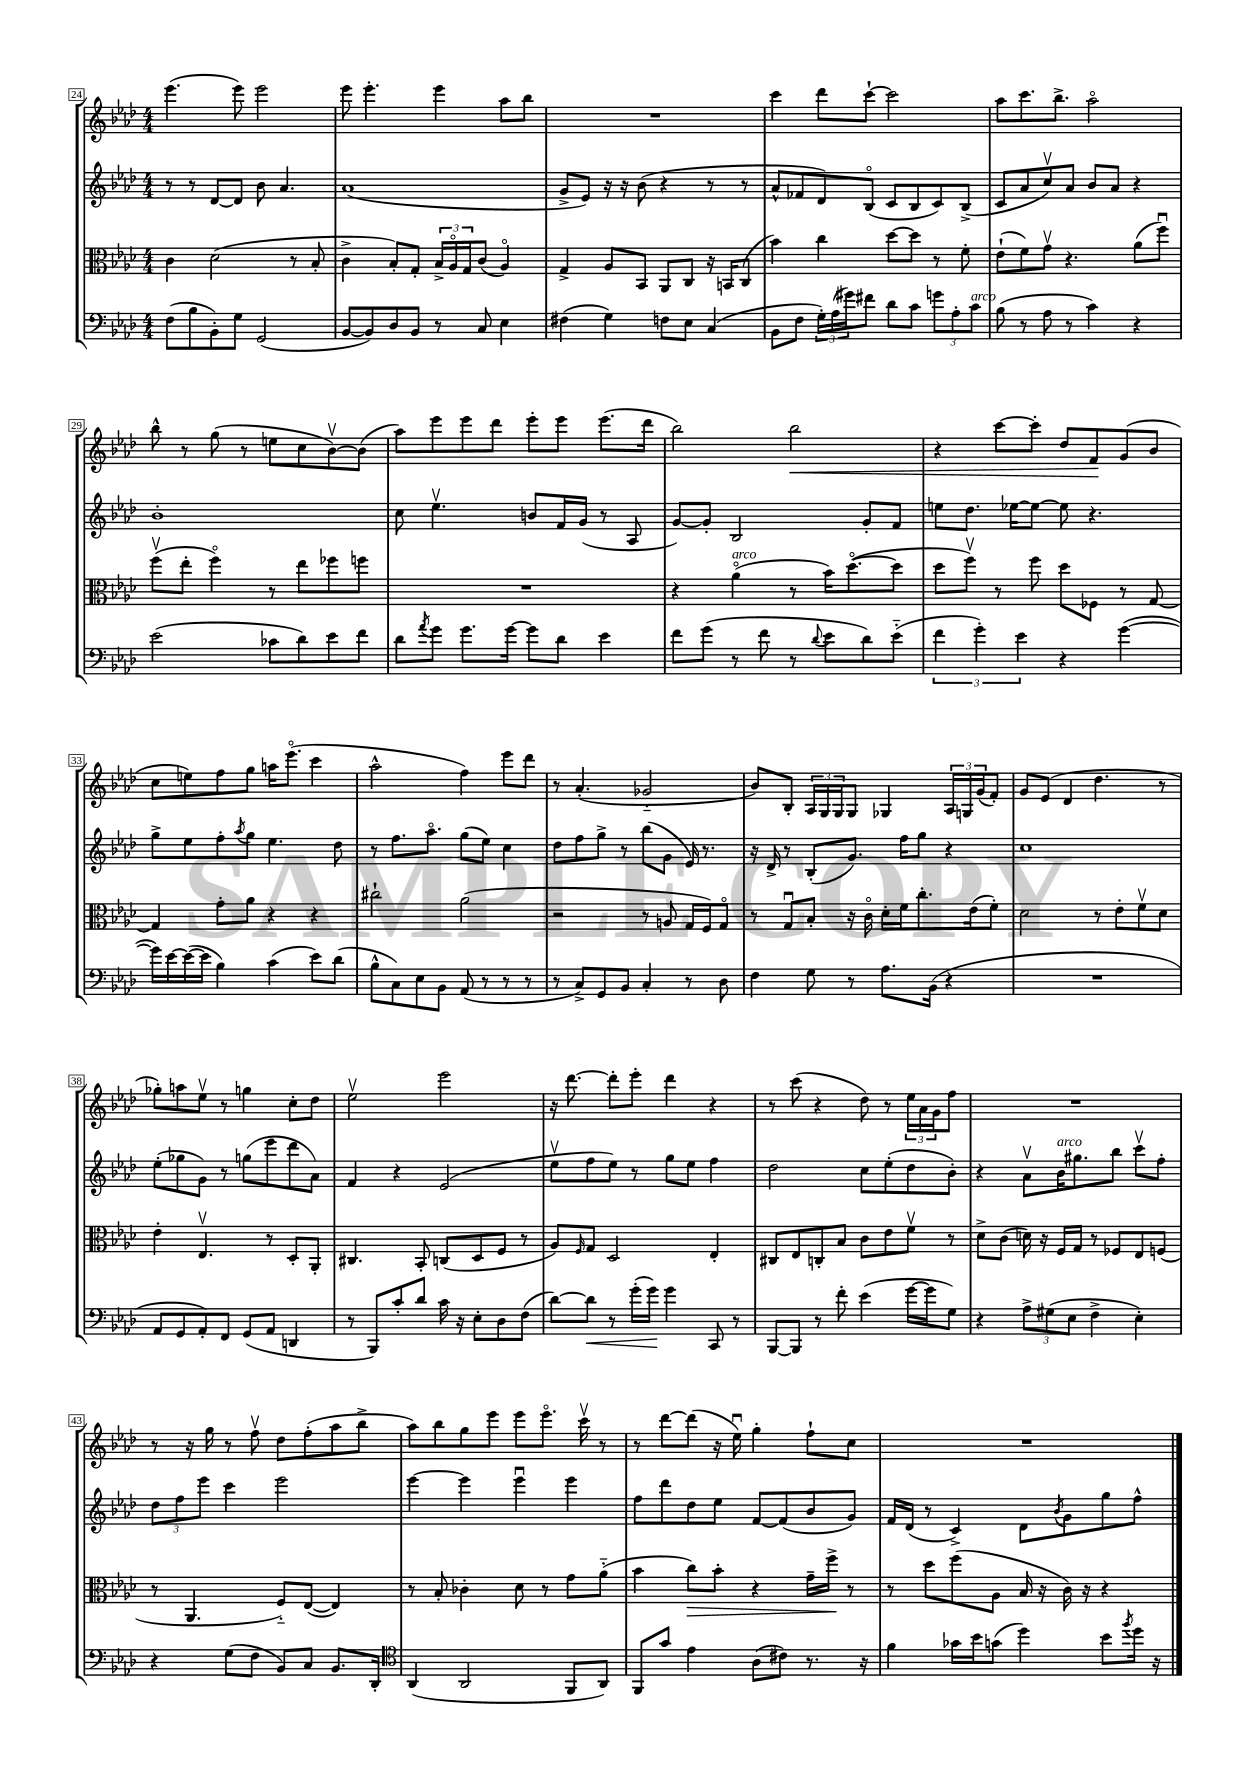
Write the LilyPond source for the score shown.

<<
\new StaffGroup <<
\new Staff = "s0" {
    \clef treble \key aes \major \numericTimeSignature \time 4/4
    ees'''4.( ees'''8) ees'''2 |
    ees'''8 ees'''4.-. ees'''4 aes''8 bes''8 |
    R1 |
    c'''4 des'''8 c'''8~-! c'''2 |
    aes''8 c'''8. bes''8.-> aes''2\flageolet |
    bes''8-^ r8 g''8( r8 e''8 c''8 bes'8~\upbow) bes'8( |
    aes''8) ees'''8 ees'''8 des'''8 ees'''8-. ees'''8 ees'''8.( des'''16 |
    bes''2) bes''2\< |
    r4 c'''8~ c'''8-. des''8 f'8\! g'8( bes'8 |
    c''8 e''8) f''8 g''8 a''16 ees'''8.\flageolet( c'''4 |
    aes''2-^ f''4) ees'''8 des'''8 |
    r8 aes'4.-.( ges'2-_ |
    bes'8) bes8-. \tuplet 3/2 { aes16 g16 g16 } g8 ges4 \tuplet 3/2 { aes16 g16 g'16( } f'8-.) |
    g'8 ees'8( des'4 des''4. r8 |
    ges''8-.) a''8 ees''8\upbow r8 g''4 c''8-. des''8 |
    ees''2\upbow ees'''2 |
    r16 des'''8.~ des'''8-. ees'''8-. des'''4 r4 |
    r8 c'''8( r4 des''8) r8 \tuplet 3/2 { ees''16 aes'16 g'16 } f''8 |
    R1 |
    r8 r16 g''16 r8 f''8\upbow des''8 f''8-.( aes''8 bes''8-> |
    aes''8) bes''8 g''8 ees'''8 ees'''8 ees'''8.\flageolet c'''16\upbow r8 |
    r8 des'''8~ des'''8( r16 ees''16\downbow) g''4-. f''8-! c''8 |
    R1 \bar "|." |
}
\new Staff = "s1" {
    \clef treble \key aes \major \numericTimeSignature \time 4/4
    r8 r8 des'8~ des'8 bes'8 aes'4. |
    aes'1( |
    g'8-> ees'8) r16 r16 bes'8( r4 r8 r8 |
    aes'8-^ fes'8 des'8) bes8\flageolet( c'8 bes8 c'8) bes8->( |
    c'8 aes'8 c''8\upbow) aes'8 bes'8 aes'8 r4 |
    bes'1-. |
    c''8 ees''4.\upbow b'8 f'16 g'16( r8 aes8 |
    g'8~) g'8-. bes2 g'8-. f'8 |
    e''8 des''8. ees''16~ ees''8~ ees''8 r4. |
    g''8-> ees''8 f''8-. \acciaccatura { aes''8 } g''8 ees''4. des''8 |
    r8 f''8. aes''8.\flageolet g''8( ees''8) c''4 |
    des''8 f''8 g''8-> r8 bes''8( g'8 ees'16) r8. |
    r16 des'16-> r8 bes8-.( g'8.) f''16 g''8 r4 |
    c''1 |
    ees''8-.( ges''8 g'8) r8 g''8( ees'''8 des'''8 aes'8) |
    f'4 r4 ees'2( |
    ees''8\upbow f''8 ees''8) r8 g''8 ees''8 f''4 |
    des''2 c''8 ees''8-.( des''8 bes'8-.) |
    r4 aes'8\upbow bes'16^\markup { \italic "arco" } gis''8. bes''8 c'''8\upbow f''8-. |
    \tuplet 3/2 { des''8 f''8 ees'''8 } c'''4 ees'''2 |
    ees'''4~ ees'''4 ees'''4\downbow ees'''4 |
    f''8 des'''8 des''8 ees''8 f'8~ f'8( bes'8 g'8) |
    f'16 des'16( r8 c'4->) des'8 \acciaccatura { bes'8 } g'8 g''8 f''8-^ \bar "|." |
}
\new Staff = "s2" {
    \clef alto \key aes \major \numericTimeSignature \time 4/4
    c'4 des'2( r8 bes8-. |
    c'4-> bes8-.) g8-. \tuplet 3/2 { bes16-> aes16\flageolet g16 } c'8( aes4\flageolet) |
    g4-> aes8 bes,8 aes,8 c8 r16 b,16 c8( |
    bes'4) c''4 des''8~ des''8 r8 f'8-. |
    ees'8-!( f'8) g'8\upbow r4. aes'8( f''8\downbow) |
    f''8\upbow( ees''8-. f''4\flageolet) r8 ees''8 fes''8 f''8 |
    R1 |
    r4 aes'4\flageolet^\markup { \italic "arco" }( r8 bes'16) des''8.~\flageolet( des''8 |
    des''8 f''8\upbow) r8 f''8 des''8 fes8 r8 g8~ |
    g4 g'8-. aes'8 r4 r4 |
    cis''2-! aes'2( |
    r2 r8 a8 g16 f16) g8\flageolet |
    r8 g8\downbow bes8-. r16 c'16\flageolet des'16-. f'16 c''8.-. ees'16( f'8-.) |
    des'2 r8 ees'8-. f'8\upbow des'8 |
    ees'4-. ees4.\upbow r8 des8-. aes,8-. |
    cis4. bes,8-. c8( des8 f8 r8 |
    aes8) \grace { f16 } g8 des2 ees4-. |
    cis8 ees8 c8-. bes8 c'8 ees'8 f'8\upbow r8 |
    des'8-> c'8( d'16) r16 f16 g16 r8 fes8 ees8 f8( |
    r8 aes,4. f8-_) ees8~( ees4) |
    r8 bes8-. ces'4-. des'8 r8 g'8 aes'8-_( |
    bes'4 c''8\>) bes'8-. r4 g'16-- f''16->\! r8 |
    r8 des''8 f''8( aes8 bes16 r16 c'16) r16 r4 \bar "|." |
}
\new Staff = "s3" {
    \clef bass \key aes \major \numericTimeSignature \time 4/4
    f8( bes8 bes,8-.) g8 g,2( |
    bes,8~ bes,8) des8 bes,8 r8 c8 ees4 |
    fis4( g4) f8 ees8 c4( |
    bes,8 f8 \tuplet 3/2 { g16-.) aes16( gis'16) } fis'8 des'8 c'8 \tuplet 3/2 { g'8 aes8-. c'8^\markup { \italic "arco" } } |
    bes8( r8 aes8 r8 c'4) r4 |
    ees'2( ces'8 des'8) ees'8 f'8 |
    des'8 \acciaccatura { aes'8 } g'8 g'8. g'16~ g'8 des'8 ees'4 |
    f'8 g'8( r8 f'8 r8 \appoggiatura { des'8 } ees'8 des'8) ees'8-_( |
    \tuplet 3/2 { f'4 g'4-.) ees'4 } r4 g'4~( |
    g'16) ees'16~ ees'16~( ees'16 bes4) c'4( ees'8) des'8( |
    bes8-^ c8) ees8 bes,8 aes,8( r8 r8 r8 |
    r8 c8->) g,8 bes,8 c4-. r8 des8 |
    f4 g8 r8 aes8. bes,16( r4 |
    R1 |
    aes,8 g,8 aes,8-.) f,8 g,8( aes,8 d,4 |
    r8 bes,,8) c'8-. des'8 c'16 r16 ees8-. des8 f8( |
    des'8~) des'8\< r8 g'16-.( g'16\!) g'4 c,8 r8 |
    bes,,8~ bes,,8 r8 f'8-. ees'4( g'16~ g'16 g8) |
    r4 \tuplet 3/2 { aes8-> gis8( ees8 } f4-> ees4-.) |
    r4 g8( f8 bes,8) c8 bes,8. des,16-. |
    \clef tenor aes,4( aes,2 f,8 aes,8) |
    f,8 g'8 ees'4 aes8( cis'8) r8. r16 |
    f'4 ges'16 bes'16 g'8( des''4) bes'8 \acciaccatura { f''8 } des''16 r16 \bar "|." |
}
>>
>>
\layout { \context { \Score currentBarNumber = #24 \override BarNumber.stencil = #(make-stencil-boxer 0.1 0.3 ly:text-interface::print) } }
